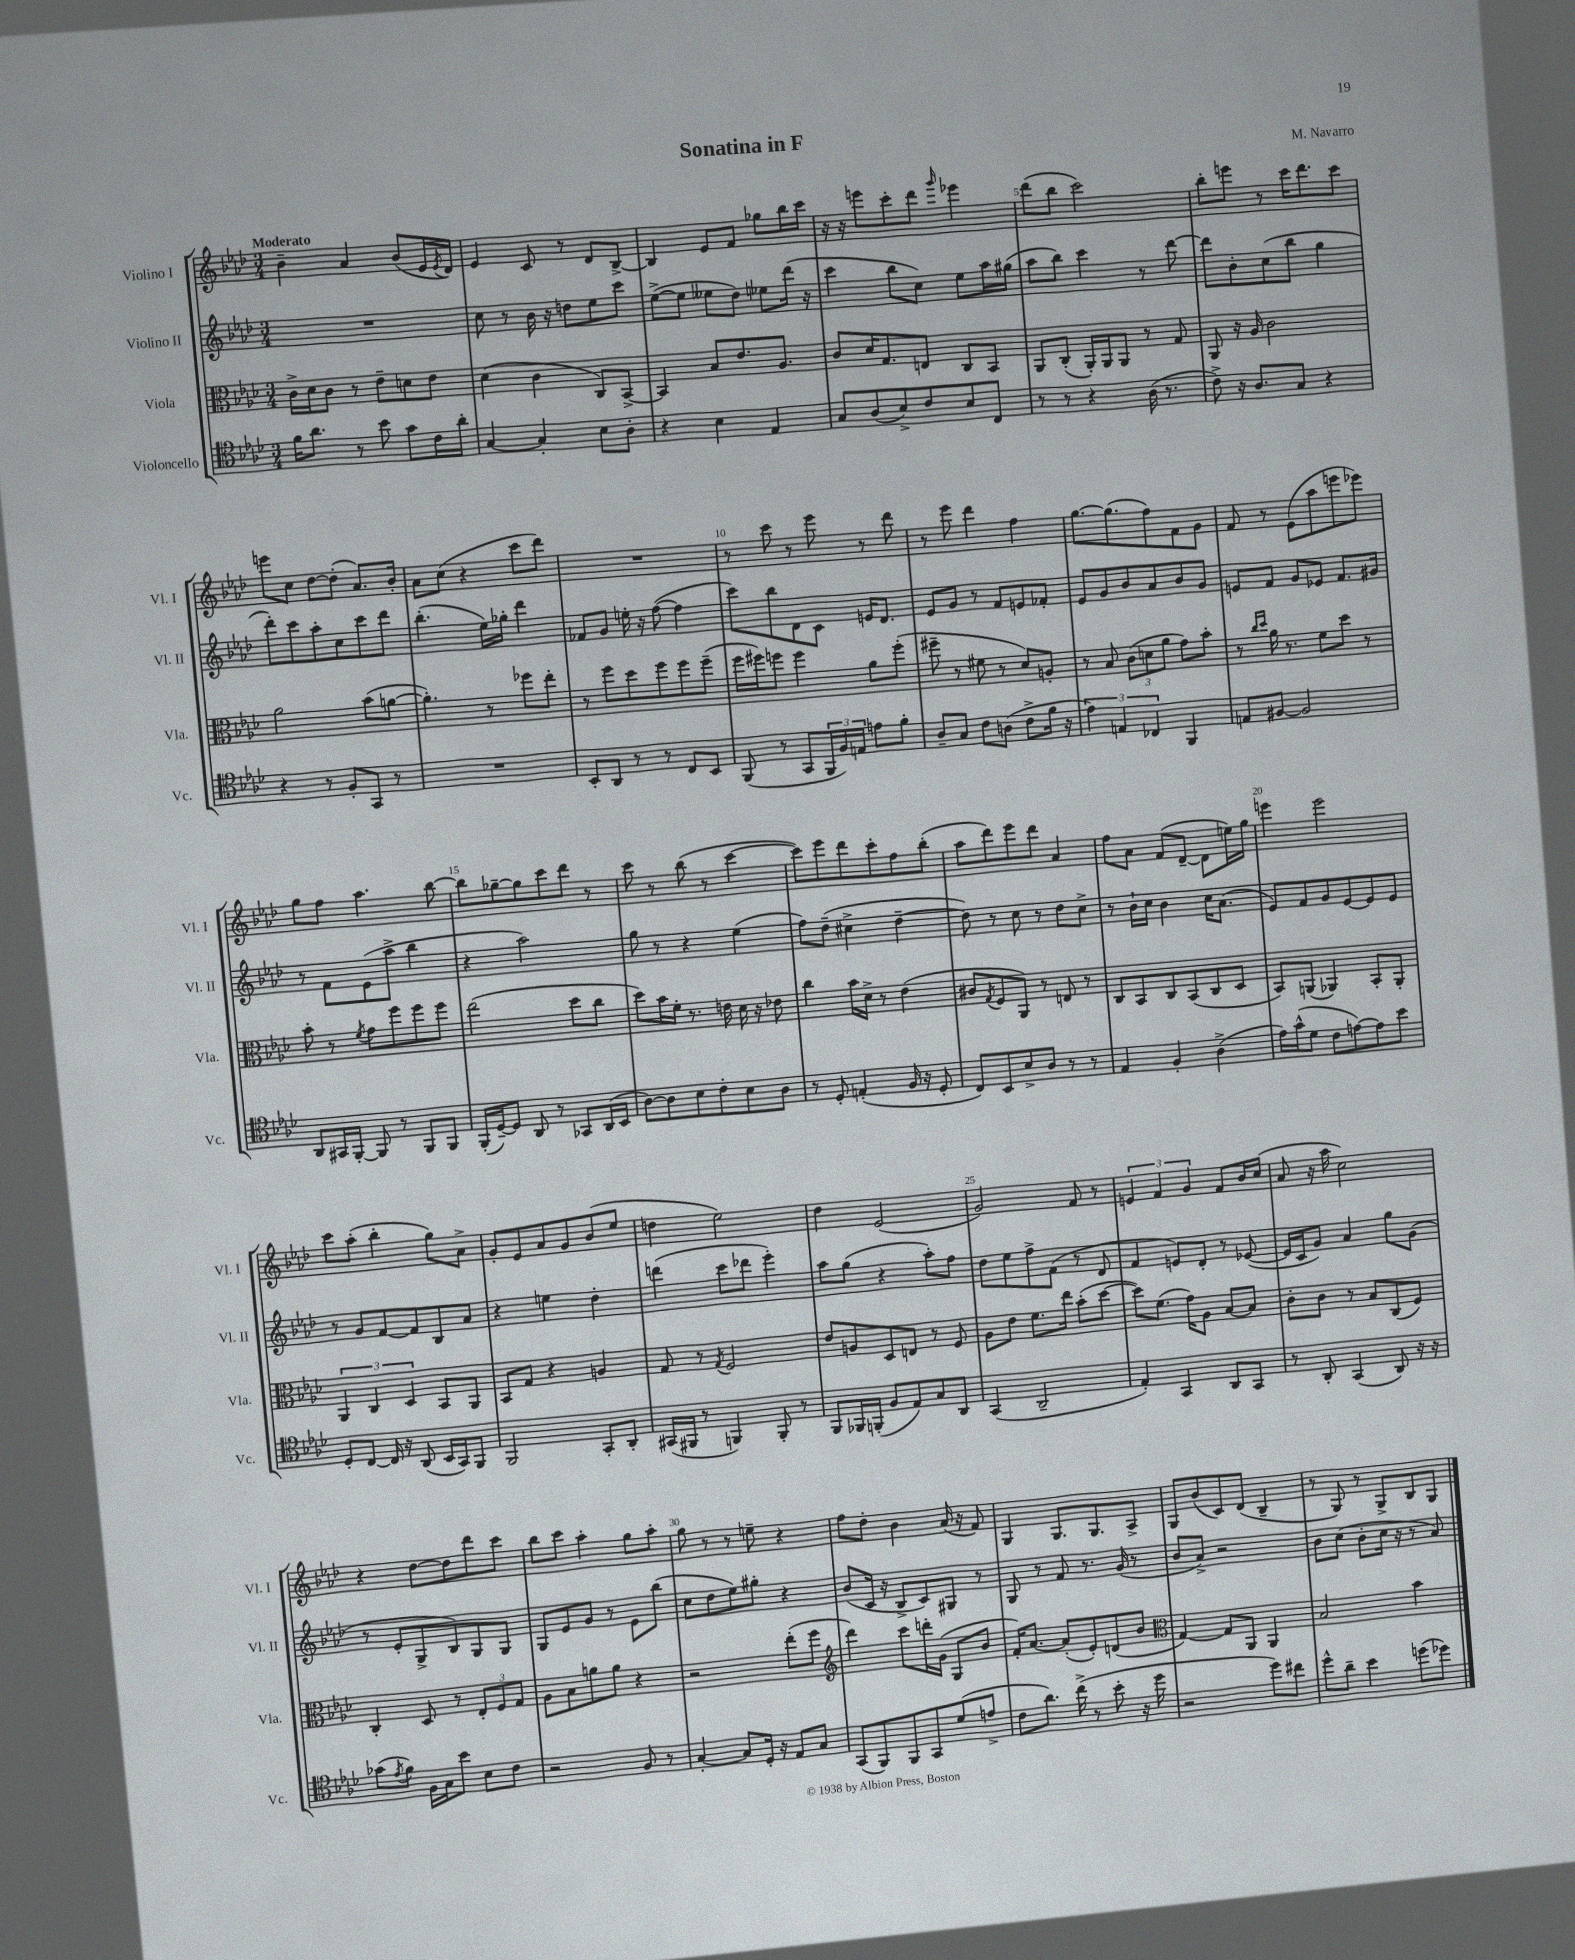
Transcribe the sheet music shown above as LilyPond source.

\header { title = "Sonatina in F" composer = "M. Navarro" }
<<
\new StaffGroup <<
\new Staff = "s0" \with { instrumentName = "Violino I" shortInstrumentName = "Vl. I" } {
    \clef treble \key aes \major \numericTimeSignature \time 3/4 \tempo "Moderato"
    bes'4-- aes'4 bes'8( ees'16 \acciaccatura { ees'8 } des'16) |
    ees'4 c'8 r8 des'8 bes8~-> |
    bes4 ees'8 f'8 ges''8 bes''16 c'''16 |
    r16 r16 e'''8 c'''8-. des'''8 \grace { g'''16 } ees'''4 |
    des'''8( bes''8 c'''2) |
    bes''8-. e'''8 r8 c'''16 des'''8. c'''8 |
    e'''8 c''8 des''8~ des''8-.( aes'8.) bes'16-. |
    aes'8 c''8( r4 c'''8 des'''8) |
    R2. |
    r8 c'''8 r8 ees'''8 r8 des'''8 |
    r8 ees'''8 des'''4 f''4 |
    g''8.~ g''8.( f''8) f'8 g'8 |
    f'8 r8 ees'8( aes''8 e'''8 ees'''8) |
    g''8 f''8 aes''4. bes''8~ |
    bes''8 ges''8~-- ges''8 c'''8 des'''8 r8 |
    c'''8 r8 bes''8( r8 c'''4~ |
    c'''8) ees'''8 des'''8 c'''8-. f''8 bes''8-.( |
    aes''8 des'''8) ees'''8 des'''8 aes'4 |
    f''8 aes'8 f'8( des'8~-- des'8 e''16) g''16 |
    e'''4 e'''2 |
    c'''8 aes''8-.( bes''4-. g''8) aes'8-> |
    g'8-. ees'8 aes'8 g'8 bes'8( ees''8 |
    d''4 ees''2) |
    des''4 ees'2( |
    g'2) f'8 r8 |
    \tuplet 3/2 { e'4 f'4 g'4 } f'8 bes'16 c''16( |
    aes'8 r16 aes''16 c''2) |
    r4 des''8~ des''8 des'''8 c'''8 |
    bes''8 c'''8 aes''4-. g''8 aes''8-. |
    g''8 r8 r8 e''8-- r4 |
    f''8 des''8-. bes'4 aes'16( r16 f'8) |
    g4 g8. g8. aes8-> |
    g8 bes'8( c'8) des'8( bes4-- |
    r8 g8) r8 g8-> bes8 g8 \bar "|." |
}
\new Staff = "s1" \with { instrumentName = "Violino II" shortInstrumentName = "Vl. II" } {
    \clef treble \key aes \major \numericTimeSignature \time 3/4
    R2. |
    c''8 r8 bes'16 r16 d''8 ees''8 c'''8 |
    ees''8~->( ees''8 eeses''8 des''8) ees''8 des'''16( r16 |
    c'''4 bes''8 c''8) ees''8 aes''16 gis''16( |
    aes''8 bes''8) c'''4 r8 des'''8~ |
    des'''8 bes'8-. c''8( bes''8 g''4 |
    des'''8-.) c'''8 aes''8-. c''8 c'''8 des'''8 |
    bes''4.-.( ees''16) ges''16-. des'''4 |
    fes'8 g'8 e''16-. r16 f''8~( f''4 |
    c'''8) bes''8 des'8 c'8 e'16 des'8. |
    ees'8 g'8 r8 f'8 e'8 fes'8-. |
    ees'8 g'8 bes'8 aes'8 bes'8 g'8 |
    e'8 f'8 g'8 ees'8 f'8. gis'16 |
    r8 f'8 ees'8( aes''8-> bes''4 |
    r4 aes''2) |
    g''8 r8 r4 ees''4( |
    f''8) des''8--( cis''4-> des''4~-- |
    des''8) r8 c''8 r8 des''8 c''8-> |
    r8 bes'16-! c''16 bes'4 c''16 aes'8.( |
    ees'8) f'8 g'8 ees'8~ ees'8 ees'8 |
    r8 g'8 f'8~ f'8 bes8 aes'8 |
    r4 e''4 des''4-. |
    d'''4( c'''8 des'''8 ees'''4-.) |
    aes''8 g''8( r4 aes''8-.) f''8 |
    des''8 ees''8 f''8-> f'8( r8 des'8 |
    f'4 e'8) des'8-. r8 ees'8~( |
    ees'16 c'16 g'8) aes'4 g''8 g'8( |
    r8 ees'8-. g8-> bes8) g8 g8 |
    g8 ees'8 g'8 r8 ees'8 bes''8( |
    c''8 des''8 ees''8) gis''8-. r4 |
    bes'8( c'16 r16 bes8-> c'8) gis8 r8 |
    g8 r8 f'8 r8. g'16( r8 |
    bes'8 aes'8->) r2 |
    bes'8 c''8( bes'8-. c''16 r16 r8 aes'8) \bar "|." |
}
\new Staff = "s2" \with { instrumentName = "Viola" shortInstrumentName = "Vla." } {
    \clef alto \key aes \major \numericTimeSignature \time 3/4
    c'16-> des'16 c'8 r8 ees'8-- d'8 ees'8 |
    des'4( c'4 c8) bes,8~-> |
    bes,4 bes8 ees'8. aes8. |
    c'8 des'16 g8. e8 c8 bes,8 |
    aes,8 c8-.( aes,16-.) aes,16 aes,8 r8 g8 |
    aes,8 r16 aes16 c'2 |
    aes'2 bes'8( a'8~ |
    a'4.-.) r8 fes''8 ees''8-. |
    r8 f''8 des''8 f''8 f''8 f''8--( |
    f''16 fis''16) f''8 f''4 aes'8 f''8-.( |
    fis''8-- r8 fis'8 r8 des'8) a8-. |
    r8 bes8 \tuplet 3/2 { c'8( d'8 aes'8 } g'8) bes'8-. |
    r8 \grace { c''16 des''16 } aes'16 r8. f'8 des''8 r8 |
    bes'8-. r8 \acciaccatura { f'8 } g'8 f''8 f''8 f''8 |
    ees''2( des''8 c''8 |
    des''8) bes'16 f'16-. r8. e'16 des'16 r16 ees'8 |
    c''4 bes'16 des'16-> r8 ees'4( |
    cis'8 \acciaccatura { g8 } f8 aes,8) r8 e8 r8 |
    c8 bes,8 c8 bes,8( c8 des8 |
    bes,8) a,8( aes,4) bes,8-. aes,8-. |
    \tuplet 3/2 { aes,4 c4 des4 } bes,8 aes,8 |
    bes,8 g8 r4 a4 |
    g8 r8 \acciaccatura { g8 } f2 |
    ees'8 a8 des8 e8 r8 f8 |
    aes8 ees'8 f'8. ees''16 bes'8-.( des''8~ |
    des''8) f'8.( g'16) aes8 bes8~ bes8 |
    c'8-. c'8 r8 bes8 c8( f8) |
    c4-. des8 r8 \tuplet 3/2 { ees8-. f8 g8 } |
    aes8 bes8 a'8 a'8 r4 |
    r2 ees''8-.( f''8 |
    \clef treble des'''4) c'''8 d'''16-. g'16( g8 bes'8 |
    f'16-.) aes'8.~ aes'8-.( ees'8-.) d'8( bes'8 |
    \clef alto g4~) g8 aes,8 aes,4 |
    bes2 bes'4 \bar "|." |
}
\new Staff = "s3" \with { instrumentName = "Violoncello" shortInstrumentName = "Vc." } {
    \clef tenor \key aes \major \numericTimeSignature \time 3/4
    f'16 aes'8. r8 bes'8 g'8 c'16 aes'16-. |
    g4~ g4-. bes8 aes8-. |
    r4 bes4 ees4 |
    g8 aes8( bes8->) c'8 bes8 c8 |
    r8 r8 r4 aes16( r8. |
    c'8->) r16 aes8. g8 r4 |
    r4 r8 f8-. g,8 r8 |
    R2. |
    bes,8-. aes,8 r8 r8 c8 bes,8 |
    f,8( r8 g,8 \tuplet 3/2 { f,16 f16) e16 } e'8 f'8-. |
    aes8-- g8 c'8 a8( c'8-> f'16 r16 |
    \tuplet 3/2 { ees'4) e4 ces4 } f,4 |
    e8 fis8~ fis2 |
    aes,8 gis,16 f,16~-. f,8 r8 f,8 f,8 |
    f,16-.( des16~--) des8 aes,8 r8 ges,8 aes,16( bes,16 |
    aes8~) aes8 bes8 c'8-. bes8 aes8 |
    r8 des8-. e4-.( f16 r16 des8-. |
    c8) bes,8 bes8-> aes8 r8 r8 |
    ees4 f4-. aes4->( |
    ees'16) g'16-^( des'8 c'8 e'8~) e'8 bes'8 |
    des8-. c8~ c16 r16 aes,8( bes,16 g,16) f,8 |
    f,2 g,8-. aes,8-. |
    gis,16( fis,16 r8 f,4) f,8-. r8 |
    f,8 fes,16 f,16-.( f8 ees8) g8 aes,8 |
    g,4( aes,2-- |
    ees4-.) g,4 aes,8 g,8 |
    r8 aes,8-. g,4( aes,8) r16 r16 |
    ges'8( \acciaccatura { ees'8 } f'8) f16 g16 bes'8 bes8 c'8 |
    r2 f8 r8 |
    g4~-. g8 des16-. r16 ees8 g8 |
    g,8( f,8) f,8 g,8 des'8( e'8-> |
    c'8 aes'8.) c''16->( r8 bes'8-. r16 des''16 |
    r2 des''8) cis''8 |
    des''8-^ aes'8-- bes'4 d''8( des''8) \bar "|." |
}
>>
>>
\layout { \context { \Score \override BarNumber.break-visibility = ##(#f #t #t) barNumberVisibility = #(every-nth-bar-number-visible 5) } }
